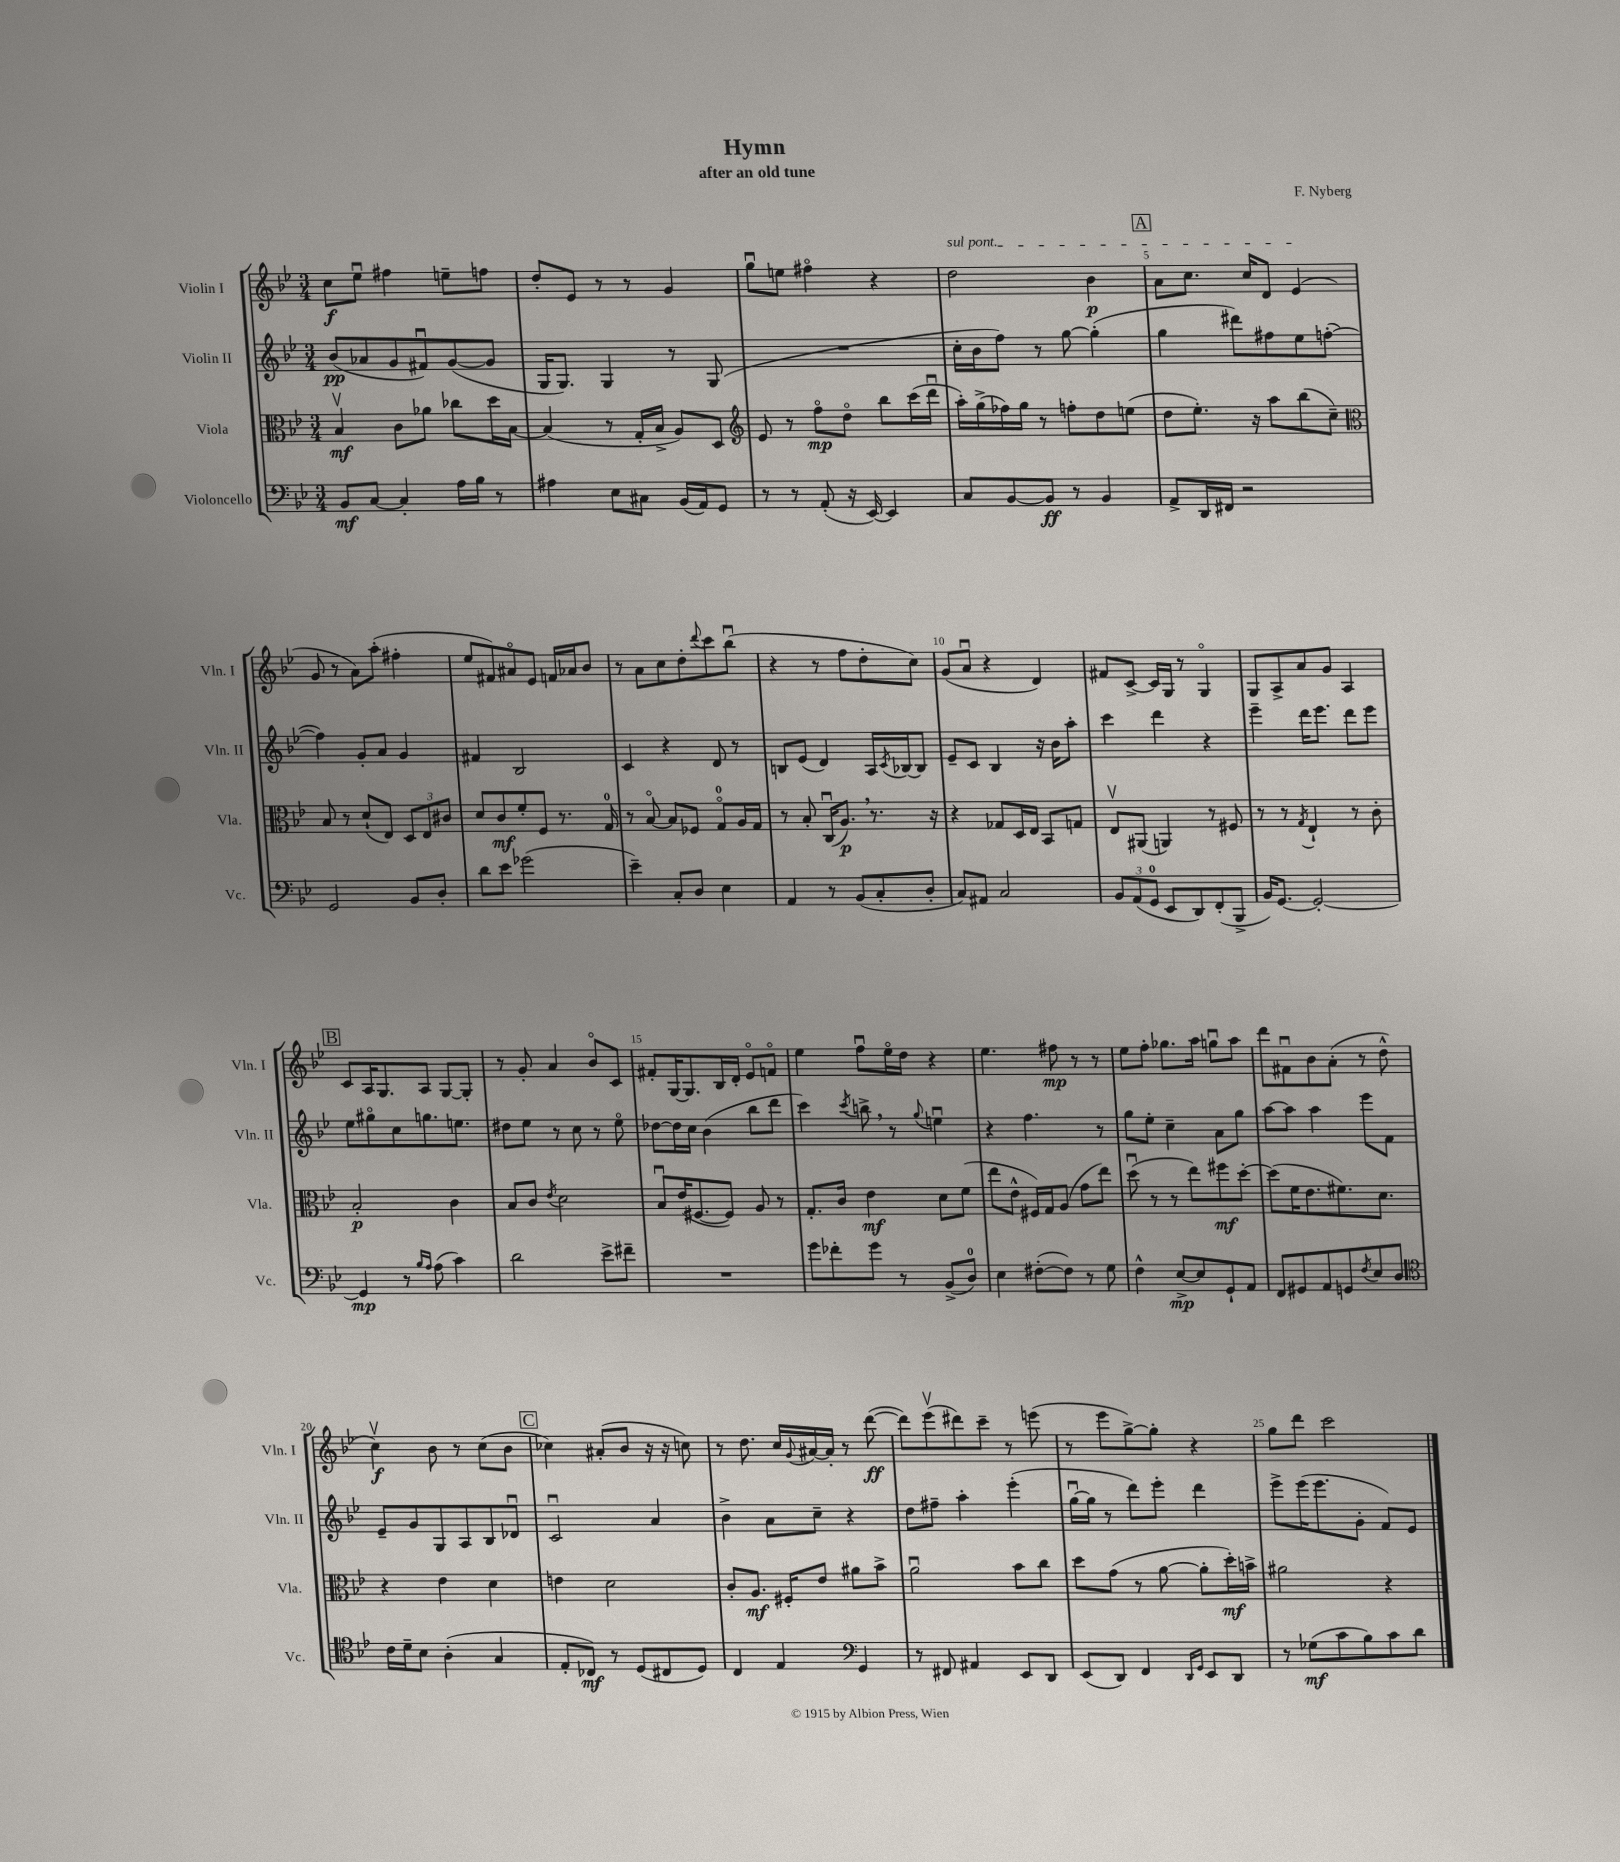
\header { title = "Hymn" composer = "F. Nyberg" subtitle = "after an old tune" }
<<
\new StaffGroup <<
\new Staff = "s0" \with { instrumentName = "Violin I" shortInstrumentName = "Vln. I" } {
    \clef treble \key bes \major \numericTimeSignature \time 3/4
    c''8\f ees''8\downbow fis''4 e''8-- f''8 |
    d''8-. ees'8 r8 r8 g'4 |
    g''8\downbow e''8 fis''4\flageolet r4 |
    \once \override TextSpanner.bound-details.left.text = \markup { \italic "sul pont." } d''2\startTextSpan bes'4\p |
    \mark \markup { \box "A" } a'8 c''8. c''16 d'8 ees'4\stopTextSpan( |
    g'8 r8 a'8) a''8-.( fis''4-. |
    ees''8 fis'8) ais'8\flageolet ees'8 f'16 aes'16 bes'8 |
    r8 a'8 c''8 d''8-. \appoggiatura { d'''8 } c'''8 bes''8\downbow( |
    r4 r8 f''8 d''8-. c''8) |
    g'8( a'8\downbow r4 d'4) |
    fis'8 c'8~-> c'16 g16 r8 g4\flageolet |
    g8 a8-> a'8 g'8 a4 |
    \mark \markup { \box "B" } c'8 a16 g8. a8 g8~ g8-. |
    r8 g'8-. a'4 bes'8\flageolet c'8 |
    fis'8-. g16~ g8. bes16 d'16-. ees'8\flageolet f'8\flageolet |
    ees''4 f''8\downbow ees''16\flageolet d''16 r4 |
    ees''4. fis''8\mp r8 r8 |
    ees''8 f''8-. ges''8. a''16 g''8\downbow a''8 |
    d'''8 fis'8\downbow bes'8 a'8-.( r8 d''8-^ |
    c''4\upbow\f) bes'8 r8 c''8( bes'8 |
    \mark \markup { \box "C" } ces''4) ais'8-.( bes'8 r16 r16 c''8) |
    r8 d''8. c''16 \appoggiatura { g'8 } ais'16~ ais'16-. r8 d'''8~\ff( |
    d'''8) ees'''8\upbow( dis'''8) c'''8-- r8 e'''8( |
    r8 ees'''8 g''8~->) g''8-. r4 |
    g''8 d'''8 c'''2 \bar "|." |
}
\new Staff = "s1" \with { instrumentName = "Violin II" shortInstrumentName = "Vln. II" } {
    \clef treble \key bes \major \numericTimeSignature \time 3/4
    bes'8\pp( aes'8 g'8 fis'8\downbow) g'8~( g'8 |
    g16 g8.) g4 r8 g8( |
    R2. |
    c''16-. bes'16 f''8) r8 g''8~ g''4-.( |
    \mark \markup { \box "A" } g''4 dis'''8) fis''8 ees''8 f''8~-.( |
    f''4) g'8-. a'8 g'4 |
    fis'4 bes2 |
    c'4 r4 d'8 r8 |
    b8 ees'8( d'4) a16 \acciaccatura { c'8 } bes16~ bes8 |
    ees'8-- c'8 bes4 r16 bes'16 a''8-. |
    c'''4 d'''4 r4 |
    ees'''4-- d'''16 ees'''8. d'''8 ees'''8 |
    \mark \markup { \box "B" } ees''8 gis''8\flageolet c''8 g''8. e''8. |
    dis''8 ees''8 r8 c''8 r8 ees''8\flageolet |
    des''8~ des''16 c''16 bes'4( bes''8 d'''8 |
    c'''4) \acciaccatura { c'''8 } b''8-> \breathe r8 \appoggiatura { g''8 } e''4\downbow |
    r4 f''4. r8 |
    g''8 ees''8-. c''4-- a'8 g''8 |
    a''8~ a''8 a''4 ees'''8 f'8 |
    ees'8-- g'8 g8 a8 bes8 des'8\downbow |
    \mark \markup { \box "C" } c'2\downbow a'4 |
    bes'4-> a'8 c''8-- r4 |
    d''8 fis''8-- a''4-. ees'''4-.( |
    g''16~\downbow g''16 r8 d'''8) ees'''8-. d'''4 |
    ees'''8-> ees'''16( ees'''8. g'8-. f'8) ees'8 \bar "|." |
}
\new Staff = "s2" \with { instrumentName = "Viola" shortInstrumentName = "Vla." } {
    \clef alto \key bes \major \numericTimeSignature \time 3/4
    bes4\upbow\mf c'8 aes'8 ces''8 d''16 bes16~ |
    bes4( r8 g16-. bes16-> a8) d8 |
    \clef treble ees'8 r8 f''8\flageolet\mp d''8\flageolet bes''8 c'''16( d'''16\downbow |
    a''16-.) g''16->( fes''16) g''16 r8 f''8-. d''8 e''8( |
    \mark \markup { \box "A" } d''8 ees''8.-.) r16 a''8 bes''8( c''8--) |
    \clef alto bes8 r8 d'8-!( ees8) \tuplet 3/2 { d8 ees8 cis'8 } |
    d'8 c'8\mf f'8-. f8 r8. g16-0 |
    r8 bes8~\flageolet bes8 fes8 g8-0\flageolet a16 g16 |
    r8 bes8-. c16\downbow( a8.\p) \breathe r8. r16 |
    r4 ges8 d16 ees16 bes,8 g8 |
    ees8\upbow ais,8( a,4) r8 fis8 |
    r8 r8 \acciaccatura { g8 } ees4-! r8 c'8-. |
    \mark \markup { \box "B" } bes2-.\p c'4 |
    bes8 c'8 \acciaccatura { ees'8 } d'2 |
    bes8\downbow ees'16( fis8.~ fis8) a8 r8 |
    g8.-. c'16 ees'4\mf d'8 f'8( |
    ees''8 ees'8-^ fis16) g16 a8( g'8 ees''8) |
    d''8\downbow( r8 r8 ees''8) fis''8\mf d''8~-. |
    d''8( f'16 ees'8. fis'8.) d'8. |
    r4 ees'4 d'4 |
    \mark \markup { \box "C" } e'4 d'2 |
    c'8-. a8.\mf fis16-. ees'8 ais'8 bes'8-> |
    a'2\downbow bes'8 c''8 |
    d''8 g'8( r8 a'8~ a'8-. d''16-.\mf) b'16-> |
    ais'2 r4 \bar "|." |
}
\new Staff = "s3" \with { instrumentName = "Violoncello" shortInstrumentName = "Vc." } {
    \clef bass \key bes \major \numericTimeSignature \time 3/4
    bes,8\mf c8~ c4-. a16 bes16 r8 |
    ais4 ees8 cis8 bes,16( a,16) g,8 |
    r8 r8 a,8-.( r16 ees,16~) ees,4 |
    c8 bes,8~ bes,8\ff r8 bes,4 |
    \mark \markup { \box "A" } a,8-> d,16 fis,16 r2 |
    g,2 bes,8 d8-. |
    d'8 ees'8 ges'2( |
    ees'4--) c8-. d8 ees4 |
    a,4 r8 bes,8( c8-. d8-. |
    c8) ais,8 c2 |
    \tuplet 3/2 { bes,8 a,8( g,8-0 } ees,8 d,8) f,8-.( bes,,8-> |
    bes,16) g,8.~ g,2~-. |
    \mark \markup { \box "B" } g,4\mp r8 \grace { bes16 a16 } a8( c'4) |
    d'2 ees'8-> fis'8-- |
    R2. |
    g'8 fes'8-. g'8 r8 bes,8->( d8-0) |
    ees4 fis8~-.( fis8) r8 g8 |
    f4-^ ees8~->\mp ees8 g,8-! a,8 |
    f,8 gis,8 a,8 g,8 \acciaccatura { f8 } ees8 d8 |
    \clef tenor c'16 d'16-- bes8 a4-.( g4 |
    \mark \markup { \box "C" } ees8-. ces8\mf) r8 d8( cis8 d8) |
    c4 ees4 \clef bass g,4 |
    r8 fis,8 ais,4 ees,8 d,8 |
    ees,8( d,8) f,4 \grace { d,16 g,16 } ees,8 d,8 |
    r8 ges8\mf( c'8 bes8) c'8 d'8 \bar "|." |
}
>>
>>
\layout { \context { \Score \override BarNumber.break-visibility = ##(#f #t #t) barNumberVisibility = #(every-nth-bar-number-visible 5) } }
